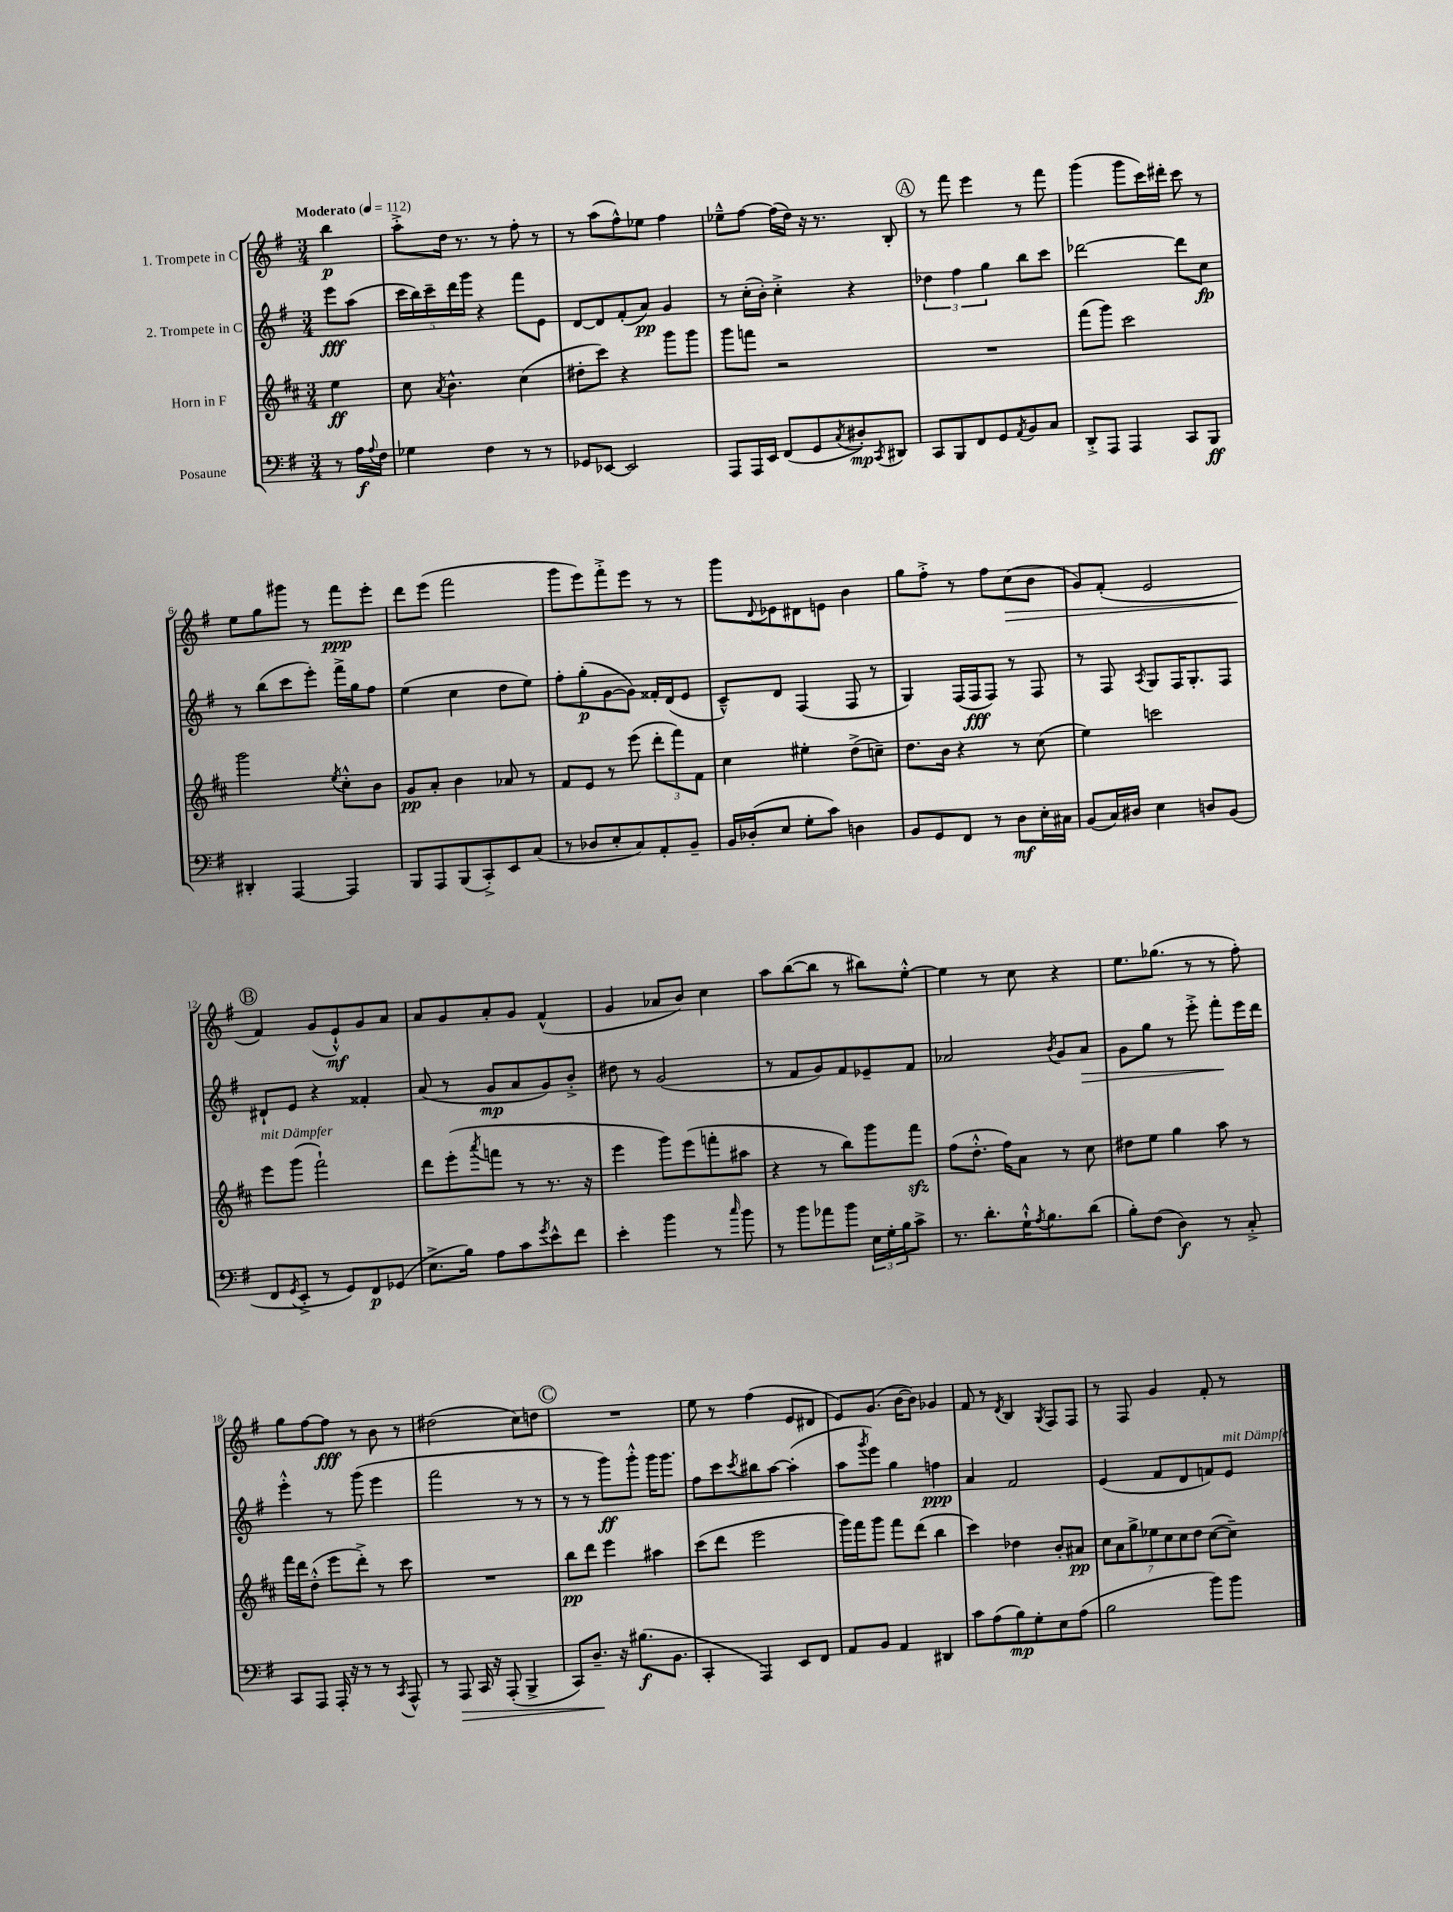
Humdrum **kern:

**kern	**kern	**kern	**kern
*staff4	*staff3	*staff2	*staff1
*clefF4	*clefG2	*clefG2	*clefG2
*k[f#]	*k[f#c#]	*k[f#]	*k[f#]
*M3/4	*M3/4	*M3/4	*M3/4
*MM112	*MM112	*MM112	*MM112
8r	4ee	8eee	4bb
16A	.	(8aa	.
8qqA	.	.	.
16F#	.	.	.
=	=	=	=
4G-	8cc#	20ccc	8aa'^
.	.	20bb)	.
.	.	20ccc~	.
.	8qa	.	.
.	4.b^^	.	16dd
.	.	20ddd	.
.	.	.	8.r
.	.	20ggg	.
4F#	.	4r	.
.	.	.	8r
8r	(4cc#	8fff#	8ff#'
8r	.	8e	8r
=	=	=	=
8GG-	8dd#'	[8d	8r
[8EE-	8ccc#)	8d]	(8aa
2EE-]	4r	(8f#'	8ff#^^)
.	.	8a)	8ee-
.	8ggg	4g	4ff#
.	8ggg	.	.
=	=	=	=
8AAA	8ggg	8r	8ee-~^^
16AAA	8fff	(16cc'	[8ff#
16EE	.	16b')	.
(8FF#	2r	4cc'^	(16ff#]
.	.	.	16dd)
8GG	.	.	16r
.	.	.	8.r
8qC	.	.	.
8D#')	.	4r	.
8qCC	.	.	.
8DD#	.	.	8B'
=	=	=	=
8CC	2.r	6dd-	8r
8BBB	.	.	8fff#
.	.	6ff#	.
8FF#	.	.	4eee
.	.	6gg	.
8GG	.	.	.
8qAA	.	.	.
8BB	.	8bb	8r
8C	.	8ccc	8fff#
=	=	=	=
8DD'^	(8fff#	[2ddd-	(4ggg
8AAA	8ggg)	.	.
4AAA	2ccc#	.	8ggg
.	.	.	16ccc)
.	.	.	16ddd#'
8CC	.	8ddd-]	8ccc
8BBB	.	8cc	8r
=	=	=	=
4DD#'	2ggg	8r	8ee
.	.	(8bb	8gg
[4AAA	.	8ccc	8ggg#
.	.	8eee')	8r
.	8qee	.	.
4AAA]	8cc#'^^	16fff#^	8fff#
.	.	16gg	.
.	8b	8ff#	8eee'
=	=	=	=
8BBB	8g	(4ee	8ddd
8AAA	8a'	.	(8eee
(8BBB	4b	4cc	2fff#
8CC'^)	.	.	.
8EE	8a-	8dd	.
(8C	8r	8ee)	.
=	=	=	=
8r	8f#	8ff#'	8ggg
8D-	8e	(8gg'	8eee)
8E'	8r	[8g	8fff#'^
8C)	(8eee	8g])	8eee
8AA'	12ddd'	16f##'	8r
.	.	(16d	.
.	12fff#)	.	.
8BB~	.	8e	8r
.	12f#	.	.
=	=	=	=
16BB	4cc#	8c~^^)	8ggg
(16D-'	.	.	.
.	.	.	8qqd
8E	.	8d	8e-
8G'	4ee#'	(4F#	8d#
8c)	.	.	8e
4D	(8dd^	8F#	4b
.	8cc~)	8r	.
=	=	=	=
8BB	8.dd	4G)	8gg
8GG	.	.	8ff#'^
.	16b	.	.
8FF#	4r	(16F#	8r
.	.	16F#	.
8r	.	8F#)	8ff#
8D	8r	8r	(8cc
16E'	(8cc#	8F#	8b
16C#	.	.	.
=	=	=	=
(8BB	4ee)	8r	8g)
16C)	.	8F#	(8f#'
16D#	.	.	.
.	.	8qA	.
4E	2ccc	8G	2e
.	.	16F#	.
.	.	8.G'	.
8D	.	.	.
(8BB	.	8F#	.
=	=	=	=
8FF#	8eee	8d#`	4f#)
8qGG	.	.	.
8EE'^	(8ggg	8e	.
8r	2fff#`)	4r	(8g
8GG)	.	.	8e`^^)
8FF#	.	4f##'	8g
(8GG-	.	.	8a
=	=	=	=
8.E^	8ddd	(8a	8a
.	(8eee'	8r	8g
16B)	.	.	.
.	8qaaa	.	.
8A	8fff	8g	8a'
8c	8r	8a	8g
8qg	.	.	.
8e^^	8.r	8g)	(4f#^^
8f#	.	8b'^	.
.	16r	.	.
=	=	=	=
4e'	4eee	8dd#	4g
.	.	8r	.
4b	8ggg)	(2g	8a-
.	(8eee	.	8b)
8r	8fff'	.	4cc
16qqcc	.	.	.
8b	8aa#	.	.
=	=	=	=
8r	4r	8r	8aa
8b	.	8f#	([8bb
8a-	8r	8g)	8bb]
8b	8bb)	8f#	8r
24E	8ggg	8e-~	8bb#)
24G'	.	.	.
24B	.	.	.
8c^	8fff#	8f#	[8ee'^^
=	=	=	=
8.r	(8ff#	2a-	4ee]
.	8.dd'^^	.	.
8.d'	.	.	.
.	.	.	8r
.	16ff#)	.	.
16G`^^	8a	.	8cc
8qA	.	.	.
8.B	.	.	.
.	.	8qb	.
.	8r	8g	4r
(8d	8cc#	8a-	.
=	=	=	=
8B')	8dd#	8g	8.ee
(8F#	8ee	8gg	.
.	.	.	(8.gg-
4D)	4gg	8r	.
.	.	8eee'^	8r
8r	8aa	8fff#'	8r
8C'^	8r	16eee	8ff#')
.	.	16ddd	.
=	=	=	=
8CC	16fff#	4eee'^^	8gg
.	16ddd	.	.
8AAA	(8dd'^^	.	[8ff#
16AAA'	8eee	8r	8ff#]
16r	.	.	.
8r	8ddd'^)	(8ggg	8r
8r	8r	4eee	8b
8qCC	.	.	.
8AAA^^	8ccc#	.	8r
=	=	=	=
8r	2.r	2fff#	(2dd#
8AAA	.	.	.
16CC	.	.	.
16r	.	.	.
(8AAA'	.	.	.
4BBB^	.	8r	8cc)
.	.	8r	8dd
=	=	=	=
8CC)	8bb	8r	2.r
8.D~	8ddd	8r	.
.	4eee	8ggg)	.
16r	.	.	.
(8.B#	.	8ggg'^^	.
.	4aa#	16ggg	.
8.BB	.	8.ggg	.
=	=	=	=
4CC'	(8ccc#	8ff#	8ee
.	8ddd	8ccc	8r
.	.	8qccc	.
4AAA)	2eee	8bb#	(4ff#
.	.	[8aa	.
8EE	.	(4aa']	8e
8FF#	.	.	8d#
=	=	=	=
8AA	16ggg)	8aa	8e)
.	16fff#	.	.
.	.	8qggg	.
8BB	8ggg	8eee)	(8.g
4AA	8fff#	4gg	.
.	.	.	[16b
.	(8ddd	.	8b])
4DD#	4bb	4ff	4g-
=	=	=	=
8c	4ccc#)	4a	8f#
(8A	.	.	8r
.	.	.	8qd
8B)	4dd-	2f#	4B
8G'	.	.	.
.	.	.	8qG
8E	8b'	.	8F#
(8A	8a#	.	8F#
=	=	=	=
2B	14cc#	(4e	8r
.	14a	.	.
.	.	.	8F#
.	14gg^	.	.
.	14ee-	.	.
.	.	8f#	4g
.	14cc#	.	.
.	14cc#	.	.
.	.	8d	.
.	14dd	.	.
8b)	([8cc#	8f)	8f#'
8b	8cc#~])	8e	8r
==	==	==	==
*-	*-	*-	*-
